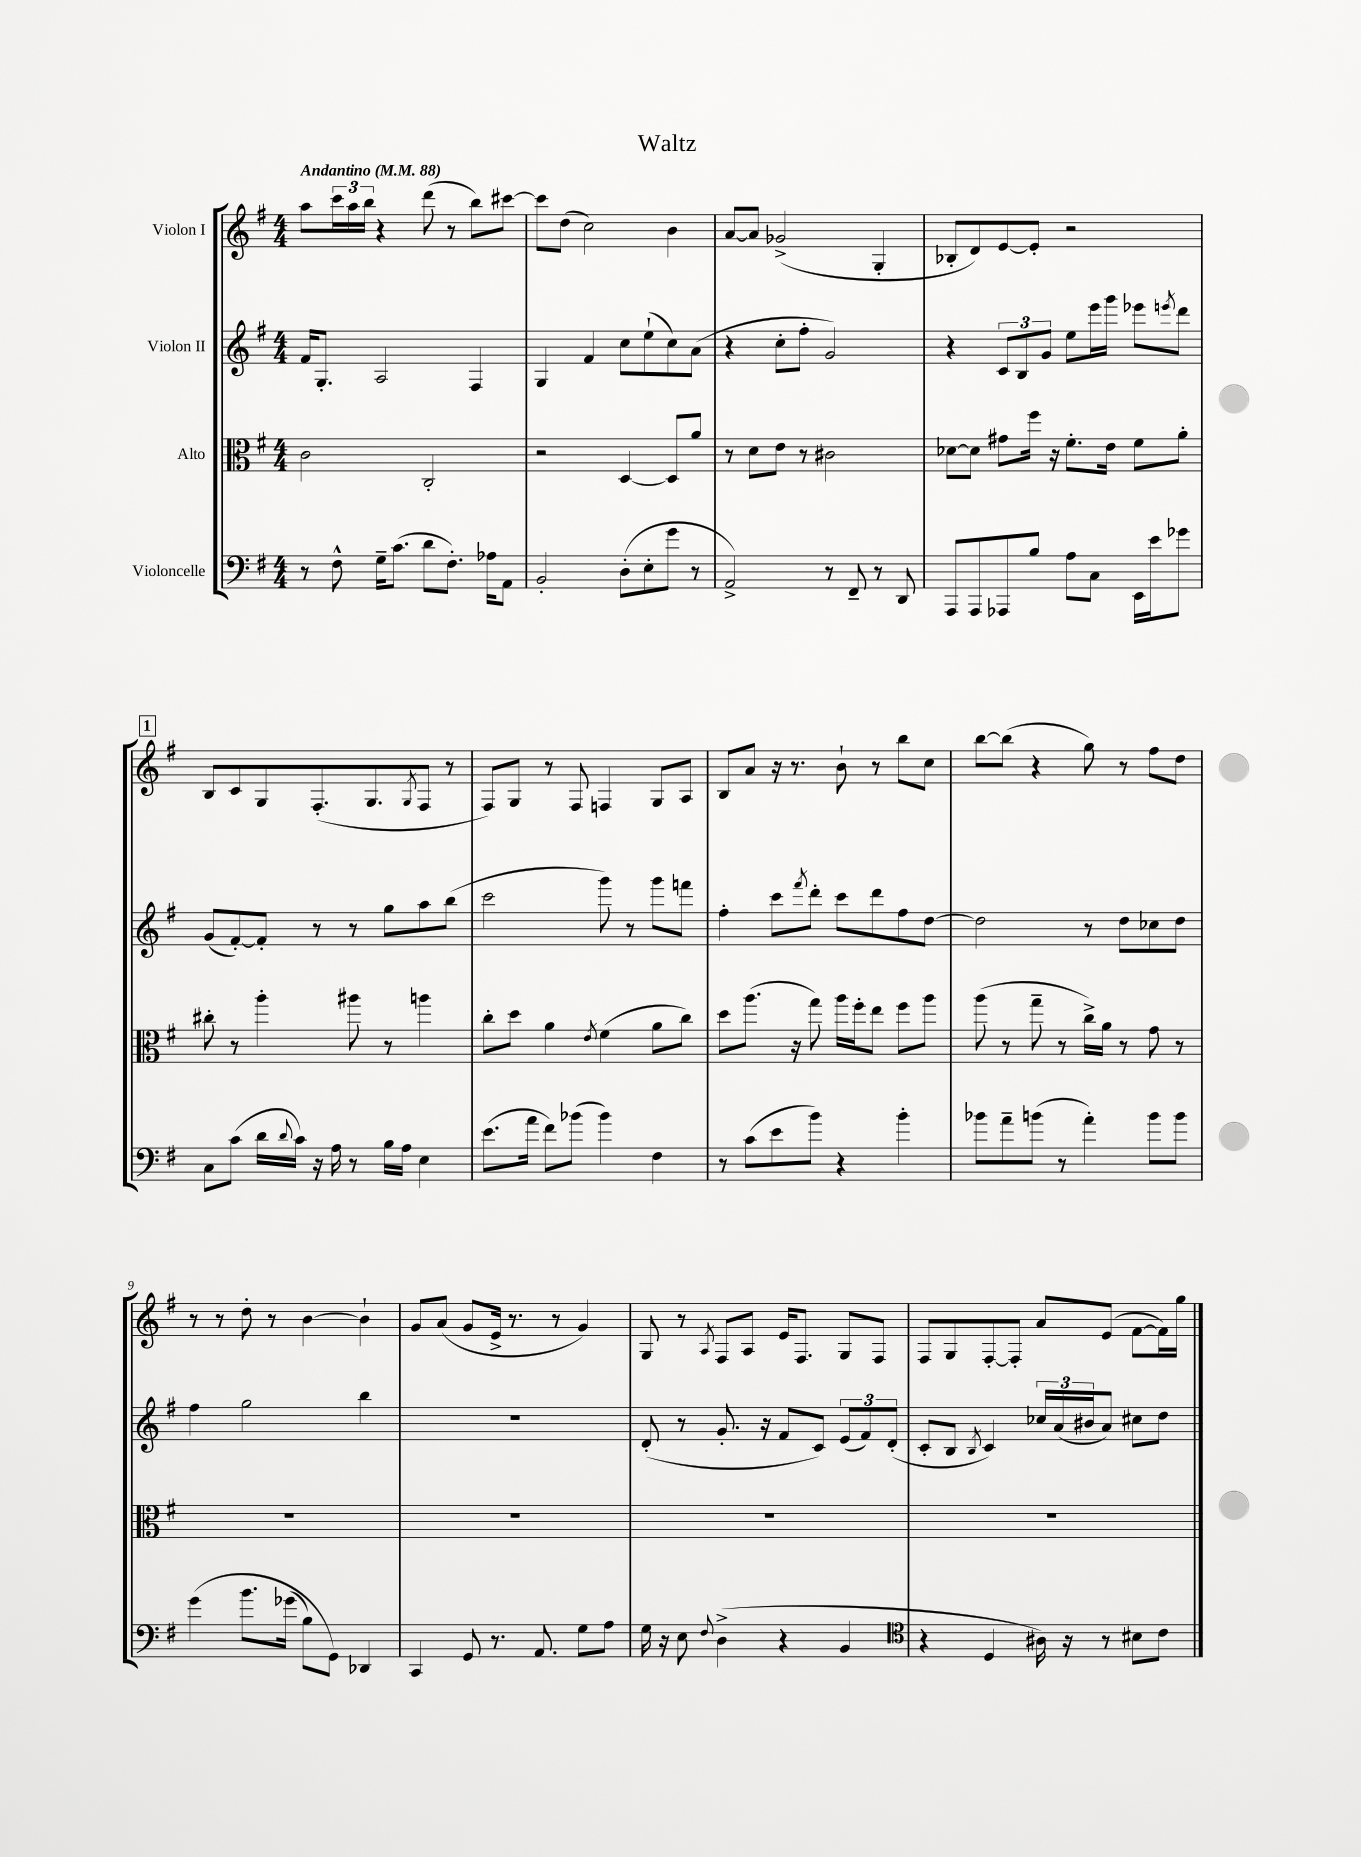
\header { title = "Waltz" }
<<
\new StaffGroup <<
\new Staff = "s0" \with { instrumentName = "Violon I" } {
    \clef treble \key g \major \numericTimeSignature \time 4/4 \tempo "Andantino" 4 = 88
    a''8 \tuplet 3/2 { c'''16 a''16 b''16 } r4 d'''8( r8 b''8) cis'''8~ |
    cis'''8 d''8( c''2) b'4 |
    a'8~ a'8 ges'2->( g4-. |
    bes8-. d'8) e'8~ e'8-. r2 |
    \mark \markup { \box "1" } b8 c'8 g8 fis8.-.( g8. \acciaccatura { g8 } fis8 r8 |
    fis8) g8 r8 fis8 f4 g8 a8 |
    b8 a'8 r16 r8. b'8-! r8 b''8 c''8 |
    b''8~ b''8( r4 g''8) r8 fis''8 d''8 |
    r8 r8 d''8-. r8 b'4~ b'4-! |
    g'8 a'8( g'8 e'16-> r8. r8 g'4) |
    g8 r8 \acciaccatura { a8 } fis8 a8 e'16 fis8. g8 fis8 |
    fis8 g8 fis8~-. fis8-. a'8 e'8( fis'8~ fis'16) g''16 \bar "|." |
}
\new Staff = "s1" \with { instrumentName = "Violon II" } {
    \clef treble \key g \major \numericTimeSignature \time 4/4
    fis'16 g8.-. a2 fis4 |
    g4 fis'4 c''8 e''8-!( c''8) a'8( |
    r4 c''8-. fis''8-. g'2) |
    r4 \tuplet 3/2 { c'8 b8 g'8 } e''8 e'''16 g'''16 ees'''8 \acciaccatura { e'''8 } d'''8 |
    \mark \markup { \box "1" } g'8( fis'8~-.) fis'8-. r8 r8 g''8 a''8 b''8( |
    c'''2 g'''8) r8 g'''8 f'''8 |
    fis''4-. c'''8 \acciaccatura { fis'''8 } d'''8-. c'''8 d'''8 fis''8 d''8~ |
    d''2 r8 d''8 ces''8 d''8 |
    fis''4 g''2 b''4 |
    R1 |
    d'8-.( r8 g'8.-. r16 fis'8 c'8) \tuplet 3/2 { e'8( fis'8) d'8-.( } |
    c'8-. b8 \acciaccatura { b8 } c'4) \tuplet 3/2 { ces''16 a'16( bis'16 } a'8) cis''8 d''8 \bar "|." |
}
\new Staff = "s2" \with { instrumentName = "Alto" } {
    \clef alto \key g \major \numericTimeSignature \time 4/4
    c'2 c2-. |
    r2 d4~ d8 a'8 |
    r8 d'8 e'8 r8 cis'2 |
    des'8~ des'8 gis'8 fis''16 r16 fis'8.-. e'16 fis'8 a'8-. |
    \mark \markup { \box "1" } cis''8-. r8 a''4-. ais''8 r8 a''4 |
    c''8-. d''8 a'4 \acciaccatura { e'8 } fis'4( a'8 c''8) |
    d''8 a''8.( r16 g''8) a''16 fis''16-. e''8 fis''8 a''8 |
    a''8( r8 g''8-- r8 c''16->) a'16 r8 g'8 r8 |
    R1 |
    R1 |
    R1 |
    R1 \bar "|." |
}
\new Staff = "s3" \with { instrumentName = "Violoncelle" } {
    \clef bass \key g \major \numericTimeSignature \time 4/4
    r8 fis8-^ g16-- c'8.( d'8 fis8.-.) aes16 a,8 |
    b,2-. d8-.( e8-. g'8 r8 |
    a,2->) r8 fis,8-- r8 d,8 |
    a,,8 a,,8 aes,,8 b8 a8 c8 e,16 e'16 ges'8 |
    \mark \markup { \box "1" } c8 c'8( d'16 \appoggiatura { d'8 } c'16) r16 a16 r8 b16 a16 e4 |
    e'8.( a'16 fis'8) bes'8( bes'4) fis4 |
    r8 c'8( e'8 b'8) r4 b'4-. |
    bes'8 a'8-- b'8( r8 a'4-.) b'8 b'8 |
    g'4\( b'8. ges'16( b8) g,8\) des,4 |
    c,4 g,8 r8. a,8. g8 a8 |
    g16 r16 e8 \appoggiatura { fis8 } d4->( r4 b,4 |
    \clef tenor r4 d4 ais16) r16 r8 bis8 c'8 \bar "|." |
}
>>
>>
